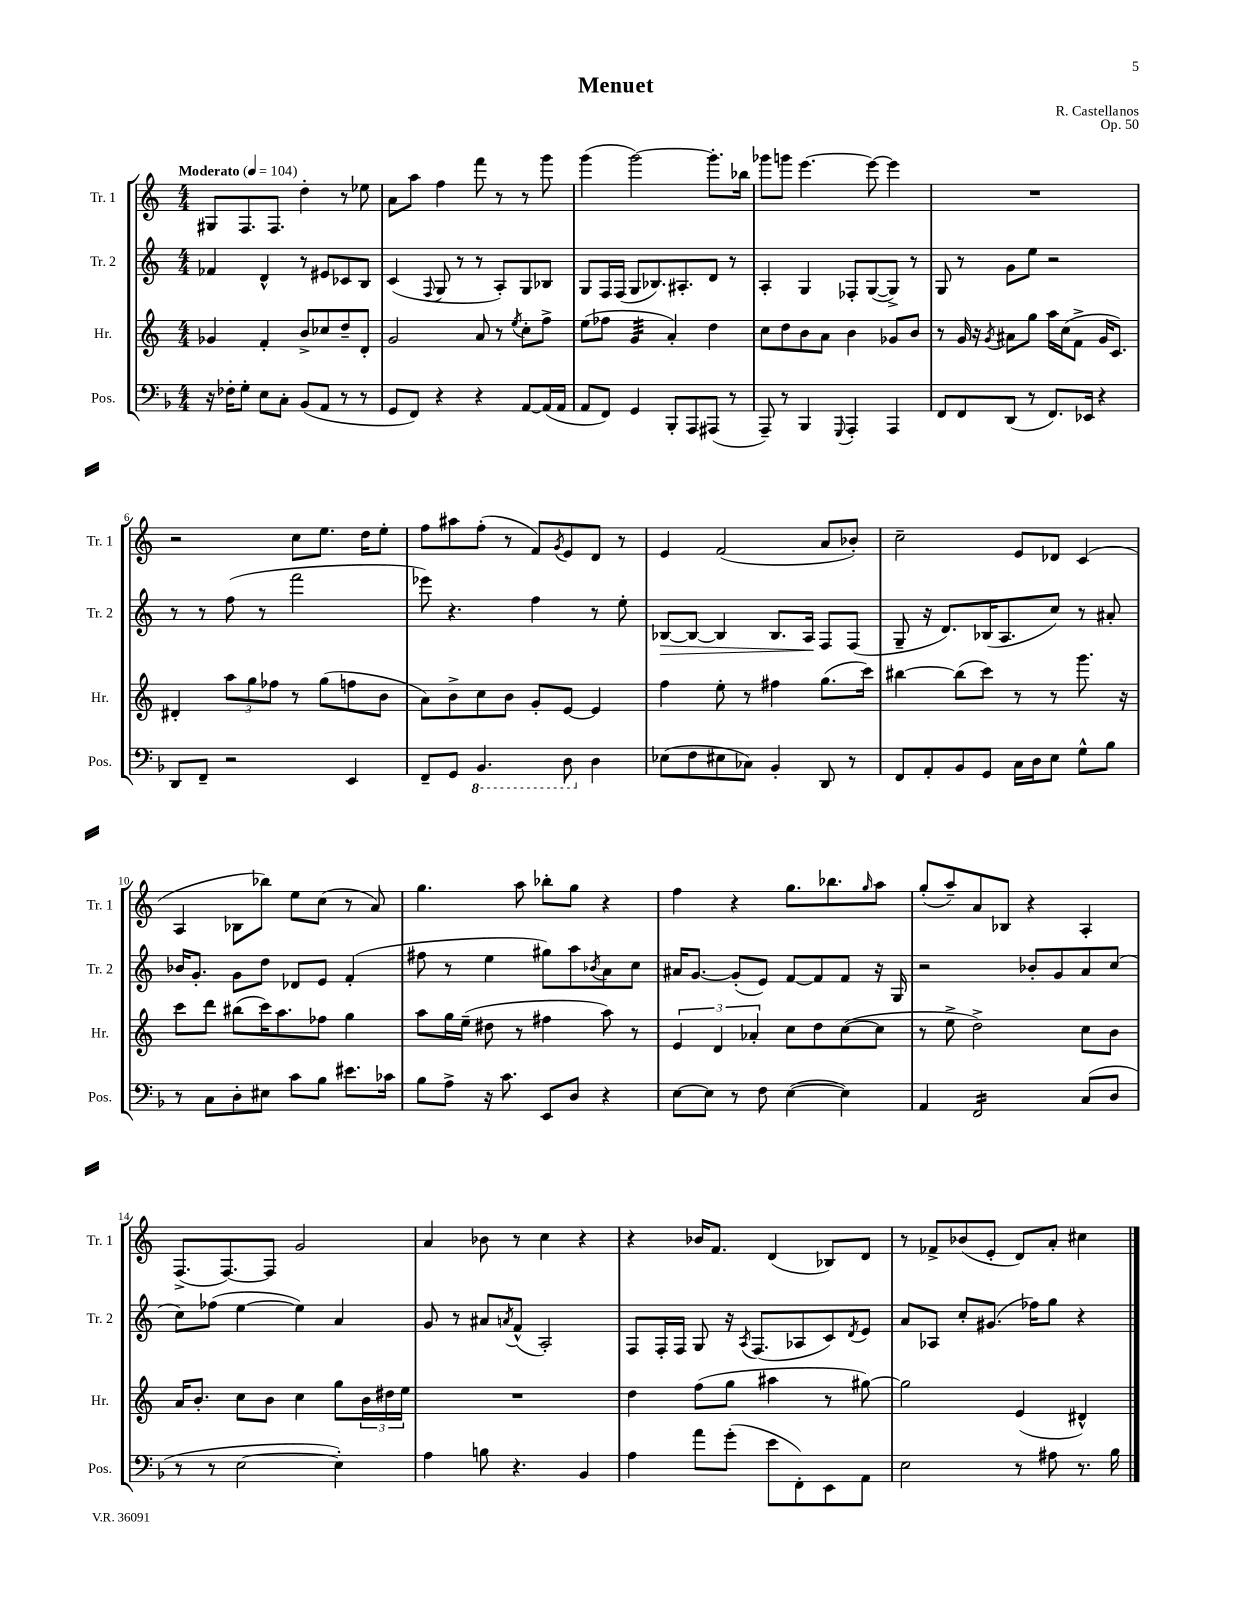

**kern	**kern	**kern	**dynam	**kern
*part4	*part3	*part2	*part2	*part1
*staff4	*staff3	*staff2	*staff2	*staff1
*I"Pos.	*I"Hr.	*I"Tr. 2	*	*I"Tr. 1
*I'Pos.	*I'Hr.	*I'Tr. 2	*	*I'Tr. 1
*clefF4	*clefG2	*clefG2	*	*clefG2
*k[b-]	*k[]	*k[]	*	*k[]
*M4/4	*M4/4	*M4/4	*	*M4/4
*MM104	*MM104	*MM104	*	*MM104
=1	=1	=1	=1	=1
!	!	!	!	!LO:TX:a:B:t=Moderato
16r	4g-X/	4f-X/	.	8G#X/L
16F-X'\KL	.	.	.	.
8G'\J	.	.	.	8.F/
8E\L	4f'/	4d^^/	.	.
.	.	.	.	8.F/J
8C'\J	.	.	.	.
(8BB-/L	8b^/L	8r	.	4dd'\
8AA/J	8cc-X/	8e#X/L	.	.
8r	8dd~/	8c-X/	.	8r
8r	8d'/J	8B/J	.	8ee-X\
=2	=2	=2	=2	=2
8GG/L	2g/	(4c/	.	8a\L
8FF/J)	.	.	.	8aa\J
.	.	8qqF/	.	.
4r	.	8G/	.	4ff\
.	.	8r	.	.
4r	8a/	8r	.	8fff\
.	8r	8A'/L)	.	8r
.	8qee/	.	.	.
[8AA/L	8cc'\L	8G/	.	8r
(16AA/L]	8ff^\J	8B-X/J	.	8ggg\
16AA/JJ	.	.	.	.
=3	=3	=3	=3	=3
8AA/L	(8ee\L	8G/L	.	(4ggg\
8FF/J)	8ff-X\J	16F/L	.	.
.	.	(16F/JJ	.	.
*	*tremolo	*	*	*
4GG/	32g/LLL	8G/L	.	[2ggg\)
.	32g/	.	.	.
.	32g/	.	.	.
.	32g/	.	.	.
.	32g/	8.B-X/)	.	.
.	32g/	.	.	.
.	32g/	.	.	.
.	32g/JJJ	.	.	.
*	*Xtremolo	*	*	*
8BBB-'/L	4a'/)	.	.	.
.	.	8.A#X'/	.	.
8AAA/	.	.	.	.
(8AAA#X/J	4dd\	8d/J	.	8.ggg'\L]
8r	.	8r	.	.
.	.	.	.	16bb-X\Jk
=4	=4	=4	=4	=4
8AAA~/)	8cc\L	4A'/	.	8ggg-X\L
8r	8dd\	.	.	8gggn\J
4BBB-/	8b\	4G/	.	[4.eee\
.	8a\J	.	.	.
8qqGGG/	.	.	.	.
4AAA'/	4b\	8F-X'/L	.	.
.	.	([8G/	.	8eee\_
4AAA/	8g-X/L	8G^/J])	.	4eee\]
.	8b/J	8r	.	.
=5	=5	=5	=5	=5
8FF/L	8r	8G/	.	1r
8FF/	16g/	8r	.	.
.	16r	.	.	.
.	8qg/	.	.	.
(8DD/J	8a#X\L	8g\L	.	.
8r	8gg\J	8ee\J	.	.
8.FF/L)	16aa\LL	2r	.	.
.	(16cc\J	.	.	.
.	8f^\J	.	.	.
16EE-X/Jk	.	.	.	.
4r	16g/KL	.	.	.
.	8.c/J)	.	.	.
!!LO:LB:g=z
=6	=6	=6	=6	=6
8DD/L	4d#X'/	8r	.	2r
8FF~/J	.	8r	.	.
2r	12aa\L	(8ff\	.	.
.	12gg\	.	.	.
.	.	8r	.	.
.	12ff-X\J	.	.	.
.	8r	2fff\	.	8cc\L
.	(8gg\L	.	.	8.ee\J
4EE/	8ffn\	.	.	.
.	.	.	.	16dd\KL
.	8b\J	.	.	8ee'\J
=7	=7	=7	=7	=7
8FF~/L	8a\L)	8eee-X\)	.	8ff\L
8GG/J	8b^\	4.r	.	8aa#X\
*8ba	*	*	*	*
4.BBB-/	8cc\	.	.	(8ff'\J
.	8b\J	.	.	8r
.	8g'/L	4ff\	.	8f/L)
.	.	.	.	8qg/
8DD\	[8e/J	.	.	8e/
*X8ba	*	*	*	*
4D\	4e/]	8r	.	8d/J
.	.	8ee'\	.	8r
=8	=8	=8	=8	=8
!	!	!	!LO:HP:b	!
(8E-X\L	4ff\	[8B-X/L	>	4e/
8F\	.	8B-/J_	.	.
8E#X\	8ee'\	4B-/]	.	(2f/
8C-X\J)	8r	.	.	.
4BB-'/	4ff#X\	8.B-/L	.	.
.	.	16A/Jk	.	.
8DD/	(8.gg\L	8F/L	]	8a/L
8r	.	(8F/J	.	8b-X'/J)
.	16ccc\Jk)	.	.	.
=9	=9	=9	=9	=9
8FF/L	[4bb#X\	8G~/	.	2cc~\
8AA'/	.	16r	.	.
.	.	8.d/L)	.	.
8BB-/	(8bb#\L]	.	.	.
8GG/J	8ccc\J)	(16B-X/K	.	.
.	.	8.A/	.	.
16C\LL	8r	.	.	8e/L
16D\J	.	.	.	.
8E\J	8r	8cc/J)	.	8d-X/J
8G^^\L	8.ggg\	8r	.	(4c/
8B-\J	.	8a#X'/	.	.
.	16r	.	.	.
!!LO:LB:g=z
=10	=10	=10	=10	=10
8r	8ccc\L	16b-X/KL	.	4A/
.	.	8.g'/J	.	.
8C\L	8ddd\J	.	.	.
8D'\	(8bb#X\L	8g\L	.	8B-X\L
8E#X\J	16ccc\K)	8dd\J	.	8bb-X\J)
.	8.aa\	.	.	.
8c\L	.	8d-X/L	.	8ee\L
8B-\J	8ff-X\J	8e/J	.	(8cc\J
8.e#X\L	4gg\	(4f'/	.	8r
.	.	.	.	8a/)
16c-X\Jk	.	.	.	.
=11	=11	=11	=11	=11
8B-\L	8aa\L	8ff#X\	.	4.gg\
8A^\J	16gg\L	8r	.	.
.	(16ee~\JJ	.	.	.
16r	8dd#X\	4ee\	.	.
8.c\	.	.	.	.
.	8r	.	.	8aa\
8EE/L	4ff#X\	8gg#X\L)	.	8bb-X'\L
8D/J	.	8aa\	.	8gg\J
.	.	8qb-X/	.	.
4r	8aa\)	8a\	.	4r
.	8r	8cc\J	.	.
=12	=12	=12	=12	=12
[8E\L	6e/	16a#X/KL	.	4ff\
.	.	[8.g/J	.	.
8E\J]	.	.	.	.
.	6d/	.	.	.
8r	.	(8g'/L]	.	4r
.	6a-X'/	.	.	.
8F\	.	8e/J)	.	.
([4E\	8cc\L	[8f/L	.	8.gg\L
.	8dd\	8f/]	.	.
.	.	.	.	8.bb-X\
4E\])	([8cc\	8f/J	.	.
.	.	.	.	16qqgg/
.	8cc\J]	16r	.	8aa\J
.	.	16G/	.	.
=13	=13	=13	=13	=13
4AA/	8r	2r	.	(8gg'/L
.	8ee^\	.	.	8aa~/)
*tremolo	*	*	*	*
16FF/LL	2dd^\)	.	.	8a/
16FF/	.	.	.	.
16FF/	.	.	.	8B-X/J
16FF/	.	.	.	.
16FF/	.	8b-X'/L	.	4r
16FF/	.	.	.	.
16FF/	.	8g/	.	.
16FF/JJ	.	.	.	.
*Xtremolo	*	*	*	*
(8C/L	8cc\L	8a/	.	4A'/
8D/J	8b\J	(8cc/J	.	.
!!LO:LB:g=z
=14	=14	=14	=14	=14
8r	16a/KL	8cc\L)	.	(8.F^/L
.	8.b'/J	.	.	.
8r	.	(8ff-X\J	.	.
.	.	.	.	[8.F/)
[2E\	8cc\L	[4ee\	.	.
.	8b\J	.	.	8F/J]
.	4cc\	4ee\])	.	2g/
4E'\])	8gg\L	4a/	.	.
.	24b\L	.	.	.
.	24dd#X\	.	.	.
.	24ee\JJ	.	.	.
=15	=15	=15	=15	=15
4A\	1r	8g/	.	4a/
.	.	8r	.	.
8Bn\	.	8a#X/L	.	8b-X\
.	.	8qan/	.	.
4.r	.	(8f^^/J	.	8r
.	.	2A'/)	.	4cc\
4BB-/	.	.	.	4r
=16	=16	=16	=16	=16
4A\	4dd\	8F/L	.	4r
.	.	16F'/L	.	.
.	.	16F/JJ	.	.
8a\L	(8ff\L	8G/	.	16b-X/KL
.	.	.	.	8.f/J
(8g'\J	8gg\J	16r	.	.
.	.	8qA/	.	.
.	.	(8.F/L	.	.
8e\L	4aa#X\	.	.	(4d/
8FF'\)	.	8A-X/	.	.
8EE\	8r	8c/)	.	8B-X/L)
.	.	8qd/	.	.
8AA\J	[8gg#X\)	8e/J	.	8d/J
=17	=17	=17	=17	=17
2E\	2gg#\]	8a/L	.	8r
.	.	8A-X/J	.	8f-X^/L
.	.	8cc'/L	.	(8b-X/
.	.	(8.g#X/J	.	8e'/J
8r	(4e/	.	.	8d/L)
.	.	16ff-X\KL)	.	.
8A#X\	.	8gg\J	.	8a'/J
8.r	4d#X^^/)	4r	.	4cc#X\
16B-\	.	.	.	.
==	==	==	==	==
*-	*-	*-	*-	*-
